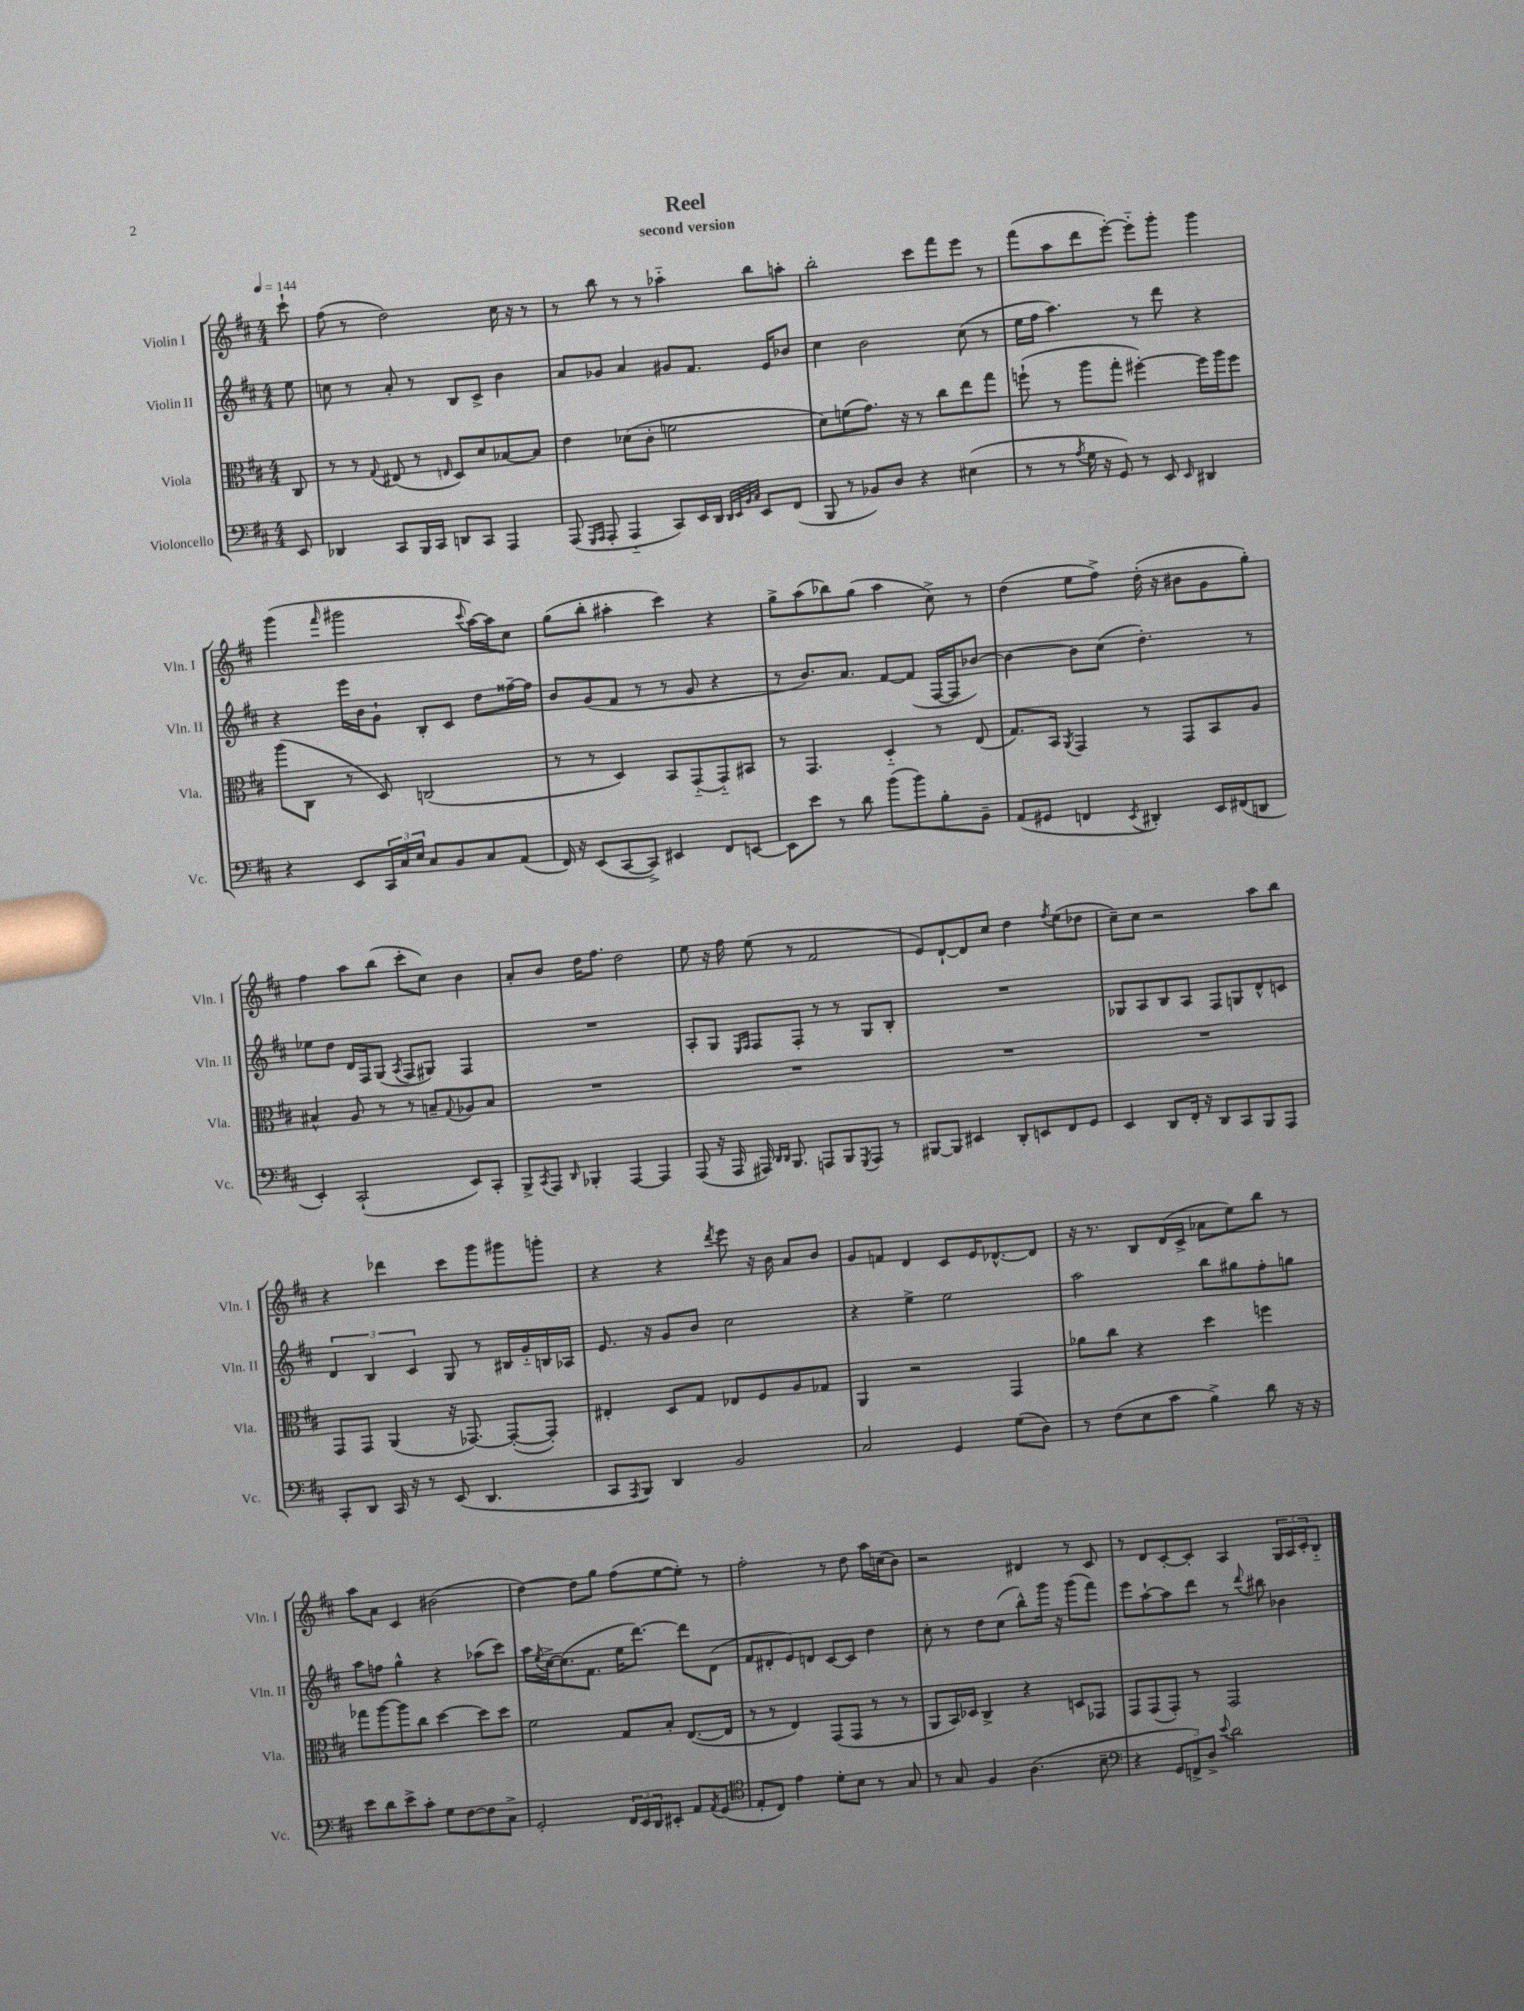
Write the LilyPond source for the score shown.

\header { title = "Reel" subtitle = "second version" }
<<
\new StaffGroup <<
\new Staff = "s0" \with { instrumentName = "Violin I" shortInstrumentName = "Vln. I" } {
    \clef treble \key d \major \numericTimeSignature \time 4/4 \partial 8 \tempo 4 = 144
    cis'''8-! |
    fis''8( r8 d''2) cis''16 r16 r8 |
    r8 b''8 r8 r8 aes''4-_ b''8 a''8-. |
    b''2-. cis'''8 fis'''8 e'''8 r8 |
    fis'''8( a''8 d'''8 e'''8~-.) e'''8-_ g'''8-. g'''4 |
    g'''4( \grace { fis'''16 } gis'''2 \appoggiatura { cis'''8 } a''16~) a''16 cis''8 |
    g''8( b''8-. ais''4-. cis'''4) r4 |
    g''8-> a''8( bes''8) g''8( a''4 cis''8->) r8 |
    d''4( e''8 fis''8->) d''16-.( r16 bis'8 g'8 g''8-.) |
    fis''4 a''8 b''8( cis'''8-. cis''8) b'4 |
    a'8-. b'8 d''16 fis''8. d''2 |
    e''8 r16 fis''16 e''8( r8 fis'2 |
    e'8) d'8~-! d'8 cis''8 d''4 \acciaccatura { fis''8 } e''8( des''8 |
    cis''8--) cis''8 r2 a''8 b''8 |
    r4 des'''4 cis'''8 g'''8 gis'''8 g'''8-. |
    r4 r4 \acciaccatura { d'''8 } e'''8 r16 b'16 a'8 b'8 |
    g'8 f'8 d'4 cis'8 e'16 des'8.~-^ des'8 |
    r16 r8. b8 d'16( cis'16-> aes'8 e''8) b''8 r8 |
    a''8 a'8 cis'4 bis'2( |
    d''4~) d''8 g''8 fis''8( e''8~ e''8-.) r8 |
    fis''2-. r8 d''8 a''16 c''16( b'8) |
    r2 dis'4 r8 cis'8 |
    r8 d'8 cis'8~-. cis'8-. a4 \tuplet 3/2 { g16 a16 cis'16-. } b8-_ \bar "|." |
}
\new Staff = "s1" \with { instrumentName = "Violin II" shortInstrumentName = "Vln. II" } {
    \clef treble \key d \major \numericTimeSignature \time 4/4 \partial 8
    e''8 |
    c''8 r8 a'8-. r8 b8 cis'8-> b'4 |
    a'8 ges'8 a'4 gis'8 fis'8. e'16 bes'8 |
    cis''4 b'2 cis''8( r8 |
    e''16 fis''16 a''4.) r8 d'''8 r4 |
    r4 e'''16 b'16 g'8-! b8-. cis'8 d''8 fisis''16~-- fisis''16 |
    b'8 g'8( fis'8 r8 r8 g'8 r4 |
    r8 b'8.) a'8. fis'8~ fis'8( fis16~ fis16 bes'8~) |
    bes'4~ bes'8 cis''8( d''4.-.) r8 |
    ees''8 d''8 d'16 fis16 g8( \acciaccatura { a8 } fis8 gis8) fis4 |
    R1 |
    a8-. g8 \grace { e16 fis16 } fis8 fis8-. r8 r8 g8 b8-. |
    R1 |
    ges8 a8 b8 a8 fis8 g8 d'8-^ c'8 |
    \tuplet 3/2 { d'4 b4 cis'4 } g8 r8 bis16 g'16-_ b16 aes16 |
    e'8. r16 g'8 b'8 cis''2 |
    r4 e''4-> e''2 |
    a''2 b''8 gis''8 fis''8-. g''8 |
    a''8 f''8 g''4-^ r4 aes''8( cis'''8) |
    a''16 \acciaccatura { e''8 } cis''16~-> cis''8.( fis'8. e''16 d'''8.~) d'''8 d'8( |
    fis'8 dis'8-. e'8) d'8 cis'8~ cis'8 d''4 |
    cis''8-. r8 d''8 cis''8( b''8-^) g'''16 r16 g'''8( fis'''8) |
    e'''8 a''8~-! a''8 d'''8 r8 \appoggiatura { d'''8 } bis''8 bes'4 \bar "|." |
}
\new Staff = "s2" \with { instrumentName = "Viola" shortInstrumentName = "Vla." } {
    \clef alto \key d \major \numericTimeSignature \time 4/4 \partial 8
    cis8 |
    r8 r8 \appoggiatura { g8 } eis8( r8 \grace { e16 } d8) d'8 bes8~ bes8 |
    e'4 des'8( cis'8-. f'2 |
    d'8) f'8( g'8.) r16 r8 cis''8 e''8 g''8 |
    f''8-!( r8 a''8 g''8-. fis''4~-.) fis''16 a''16 fis''8 |
    a''8( cis8 r8 d8) c2( |
    r8 r8 d4) b,8 g,8-_( g,8-_) bis,8 |
    r8 g,4. d4-_ r8 e8( |
    g8.) b,16 \acciaccatura { a,8 } g,4 r8 g,8 b,8 a8 |
    bis4-^ a8 r8 r8 b8-- \appoggiatura { g8 } aes8 b8 |
    R1 |
    R1 |
    R1 |
    R1 |
    g,8 g,8 a,4( r16 ges,8.~) ges,8~-.( ges,8-.) |
    eis4-. d8 g8 ees8 fis8 a8 ges8 |
    a,4 r2 g,4 |
    aes'8 cis''8 r4 d''4 f''4 |
    ges''8 a''8~ a''8 cis''8 d''4~ d''8 d''8 |
    fis'2 g8 b8-. e8.~( e16 |
    r8 r8 e4) g,8( g,8 r8 r8 |
    a,8 b,16) des16 cis4-> r4 d8 ges,8 |
    g,8 g,8( g,8-.) r8 g,2 \bar "|." |
}
\new Staff = "s3" \with { instrumentName = "Violoncello" shortInstrumentName = "Vc." } {
    \clef bass \key d \major \numericTimeSignature \time 4/4 \partial 8
    e,8 |
    des,4 cis,8 b,,16 cis,16 d,8 cis,8 a,,4 |
    a,,8( \grace { g,,16 a,,16 } a,,8-. a,,4-_ cis,8) e,16 d,16 \grace { d,32 e,32 b,32 cis32 } e,8 fis,8( |
    b,,8 r8 bes,8) d8 r4 eis4( |
    r8 r8 \acciaccatura { a8 } g16 r16 g,8) r8 e,8 \grace { e,16 } dis,4 |
    r4 e,8 \tuplet 3/2 { cis,16 cis16 e16 } cis8 b,8 cis8 a,8( |
    fis,16) r16 e,8( cis,8~ cis,8->) eis,4 fis,8 e,8~ |
    e,8 e'8 r8 d'8 b'8( b'8) b8-. b,8-- |
    a,8( gis,8 f,4 \acciaccatura { e,8 } dis,4-.) e,16 fis,16( d,8 |
    e,4-.) cis,2-!( e,8) cis,8-. |
    b,,8-> \acciaccatura { cis,8 } a,,8 \grace { d,16 } bes,,4-. a,,4~ a,,4 |
    a,,8( r16 a,,16 ais,,16) \grace { d,16 d,16 } b,,8. a,,8 b,,8 \acciaccatura { g,,8 } a,,8 r8 |
    bis,,8~ bis,,8 eis,4 d,8-. e,8 fis,8 g,8 |
    e,4 d,8 fis,16-. r16 d,8 cis,8 b,,8 a,,8 |
    cis,8-. d,8 cis,16 r16 r8 e,8( d,4. |
    cis,8 \acciaccatura { a,,8 } b,,8) d,4 b,2 |
    cis2 g,4 g8( d8) |
    r8 fis8( e8 cis'8 b4->) d'8 r16 r16 |
    e'8 d'8 e'8-> cis'8-. g8 fis8~ fis8 cis8-> |
    g,2-. \tuplet 3/2 { fis,16 e,16 d,16 } eis,8-. a,8 \acciaccatura { a,8 } g,8( |
    \clef tenor e8-. cis8) e'4 d'8-. b8 r8 g8 |
    r8 g8 fis4 a4.( b8-- |
    \clef bass r4 \tuplet 3/2 { g,8 f,8->) d8-> } \appoggiatura { e'8 } d'2 \bar "|." |
}
>>
>>
\layout { \context { \Score \remove "Bar_number_engraver" } }
